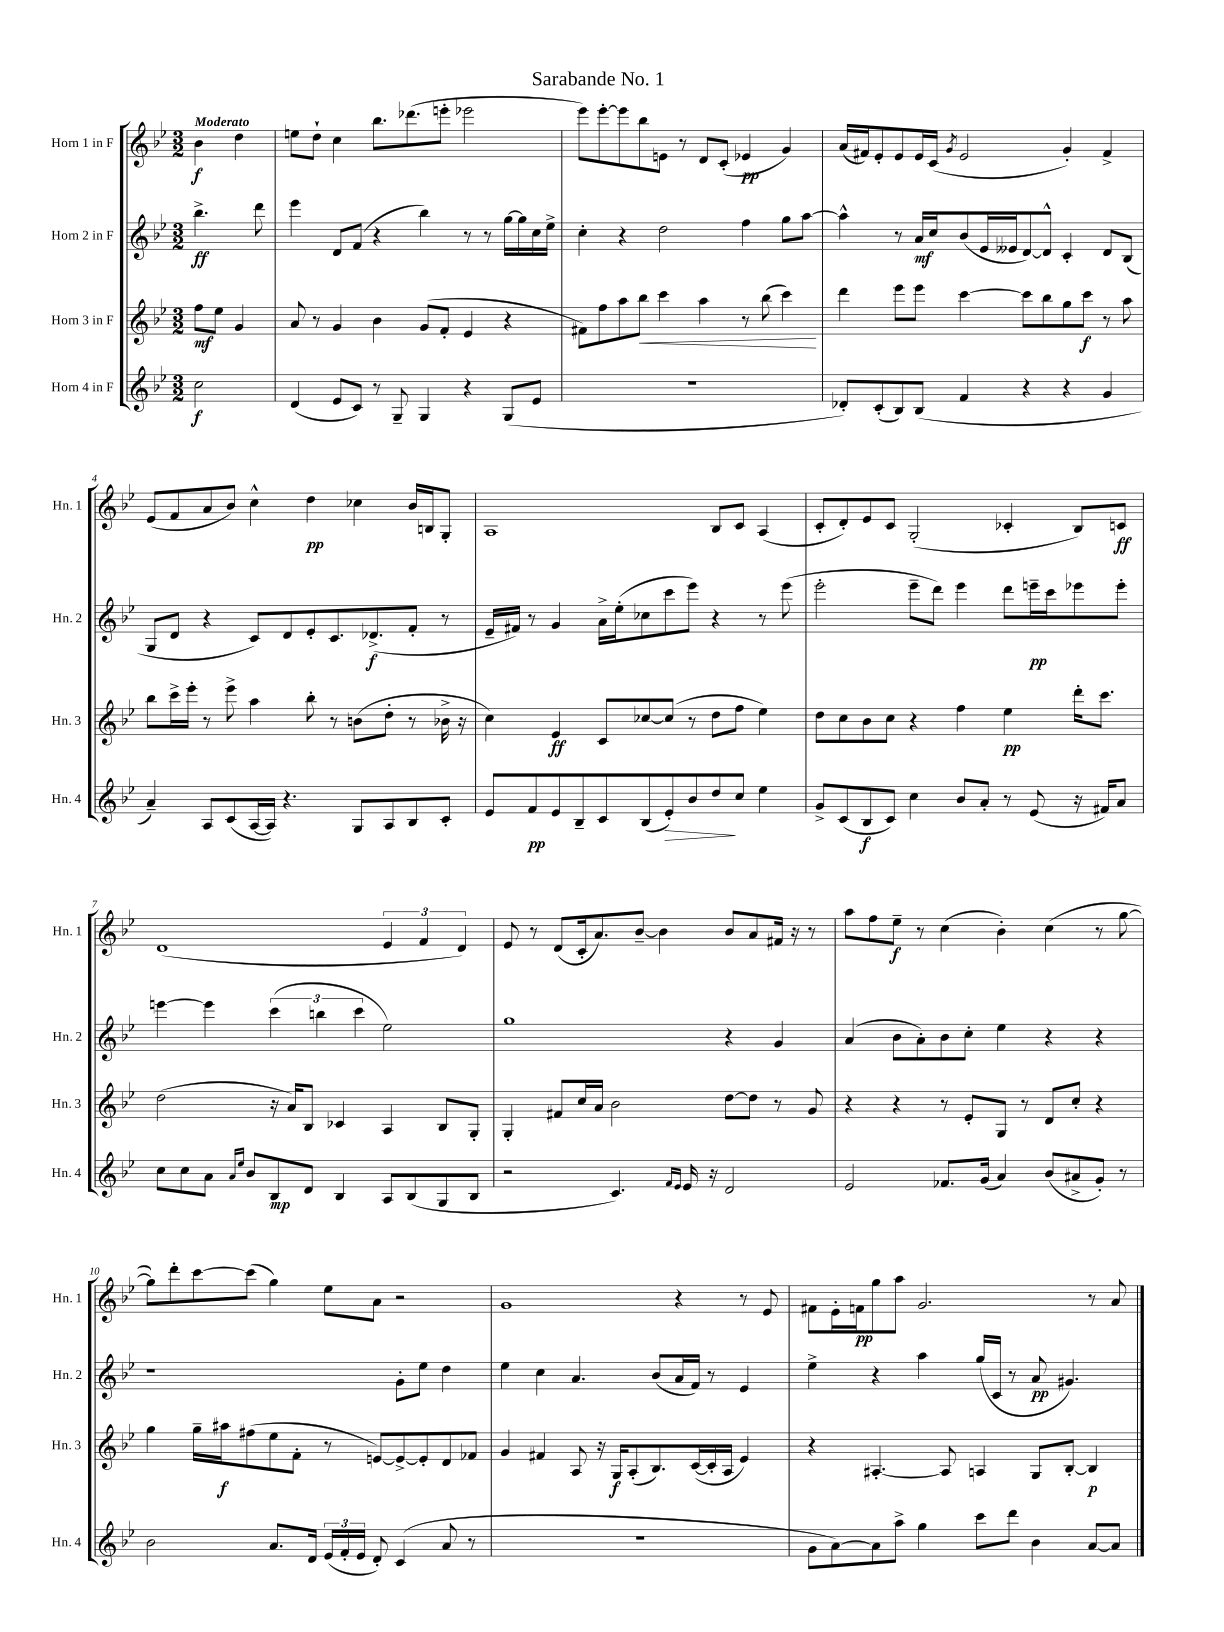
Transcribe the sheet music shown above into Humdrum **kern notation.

**kern	**kern	**kern	**kern
*staff4	*staff3	*staff2	*staff1
*clefG2	*clefG2	*clefG2	*clefG2
*k[b-e-]	*k[b-e-]	*k[b-e-]	*k[b-e-]
*M3/2	*M3/2	*M3/2	*M3/2
2cc	8ff	4.bb-^	4b-
.	8ee-	.	.
.	4g	.	4dd
.	.	8ddd	.
=	=	=	=
(4d	8a	4eee-	8ee
.	8r	.	8dd`
8e-	4g	8d	4cc
8c)	.	(8f	.
8r	4b-	4r	8.bb-
8G~	.	.	.
.	.	.	(8.ddd-
4G	(8g	4bb-)	.
.	8f'	.	8eee'
4r	4e-	8r	2eee-
.	.	8r	.
(8G	4r	[16gg	.
.	.	16gg]	.
8e-	.	16cc	.
.	.	16ee-^	.
=	=	=	=
1.r	8f#)	4cc'	8eee-)
.	8ff	.	[8eee-'
.	8aa	4r	8eee-]
.	8bb-	.	8bb-
.	4ccc	2dd	8e
.	.	.	8r
.	4aa	.	8d
.	.	.	(8c'
.	8r	4ff	4e-
.	(8bb-	.	.
.	4ccc)	8gg	4g)
.	.	[8aa	.
=	=	=	=
8d-')	4ddd	4aa^^]	(16a
.	.	.	16f#)
(8c'	.	.	8e-'
8B-)	8eee-	8r	8e-
(8B-	8eee-	16a	16e-
.	.	16cc	(16c
.	.	.	8qg
4f	[4ccc	(8b-	2e-
.	.	16e-	.
.	.	16e--	.
4r	8ccc]	[8d)	.
.	8bb-	8d^^]	.
4r	8gg	4c'	4g')
.	8ccc	.	.
4g	8r	8d	4f#^
.	8aa	(8B-	.
=	=	=	=
4a~)	8bb-	8G	(8e-
.	16ccc^	8d	8f
.	16eee-'	.	.
8A	8r	4r	8a
(8c	8eee-^	.	8b-)
[16A	4aa	8c)	4cc^^
16A])	.	.	.
4.r	.	8d	.
.	8bb-'	8e-'	4dd
.	8r	8.c	.
8G	(8b	.	4cc-
.	.	(8.d-^	.
8A	8dd'	.	.
8B-	8r	8f'	16b-
.	.	.	16B
8c'	16b-^	8r	8G'
.	16r	.	.
=	=	=	=
8e-	4cc)	16e-~	1A
.	.	16f#)	.
8f	.	8r	.
8e-	4e-	4g	.
8B-~	.	.	.
8c	8c	16a^	.
.	.	(16ee-'	.
(8B-	[8cc-	8cc-	.
8e-')	(8cc-]	8ccc	.
8b-	8r	8eee-)	.
8dd	8dd	4r	8B-
8cc	8ff	.	8c
4ee-	4ee-)	8r	(4A
.	.	(8eee-	.
=	=	=	=
8g^	8dd	2eee-'	8c'
(8c	8cc	.	8d')
8B-	8b-	.	8e-
8c)	8cc	.	8c
4cc	4r	8eee-~	(2G'
.	.	8ddd)	.
8b-	4ff	4eee-	.
8a'	.	.	.
8r	4ee-	8ddd	4c-'
(8e-	.	16eee~	.
.	.	16ccc	.
16r	16ddd'	8eee-	8B-)
16f#)	8.ccc	.	.
8a	.	8eee-'	8c
=	=	=	=
8cc	(2dd	[4eee	(1d
8cc	.	.	.
8a	.	4eee]	.
16qqa	.	.	.
16qqee-	.	.	.
8b-	.	.	.
8B-	16r	(6ccc	.
.	16a)	.	.
8d	8B-	.	.
.	.	6bb	.
4B-	4c-	.	.
.	.	6ccc	.
8A	4A	2ee-)	6e-
(8B-	.	.	.
.	.	.	6f
8G	8B-	.	.
.	.	.	6d)
8B-	8G'	.	.
=	=	=	=
2r	4G'	1gg	8e-
.	.	.	8r
.	8f#	.	(8d
.	16cc	.	16c'
.	16a	.	8.a)
4.c)	2b-	.	.
.	.	.	[8b-~
.	.	.	4b-]
16qqf	.	.	.
16qqe-	.	.	.
16e-	.	.	.
16r	.	.	.
2d	[8dd	4r	8b-
.	8dd]	.	8a
.	8r	4g	16f#
.	.	.	16r
.	8g	.	8r
=	=	=	=
2e-	4r	(4a	8aa
.	.	.	8ff
.	4r	8b-	8ee-~
.	.	8a')	8r
8.f-	8r	8b-	(4cc
.	8e-'	8cc'	.
(16g	.	.	.
4a)	8G	4ee-	4b-')
.	8r	.	.
(8b-	8d	4r	(4cc
8a#^	8cc'	.	.
8g')	4r	4r	8r
8r	.	.	[8gg
=	=	=	=
2b-	4gg	1r	8gg])
.	.	.	8ddd'
.	16gg~	.	[8ccc
.	16aa#	.	.
.	(8ff#	.	(8ccc]
8.a	8ee-	.	4gg)
.	8f'	.	.
16d	.	.	.
(24e-	8r	.	8ee-
24f'	.	.	.
24e-	.	.	.
8d')	[8e)	.	8a
(4c	8e^_	8g'	2r
.	8e']	8ee-	.
8a	8d	4dd	.
8r	8f-	.	.
=	=	=	=
1.r	4g	4ee-	1g
.	4f#	4cc	.
.	8A	4.a	.
.	16r	.	.
.	16G	.	.
.	(8A'	.	.
.	8.B-)	(8b-	.
.	.	16a	4r
.	([16c	16f)	.
.	16c']	8r	.
.	16A	.	.
.	4e-)	4e-	8r
.	.	.	8e-
=	=	=	=
8g	4r	4ee-^	8f#
[8a)	.	.	16e-'
.	.	.	16f
8a]	[4.A#'	4r	8gg
8aa^	.	.	8aa
4gg	.	4aa	2.g
.	8A#]	.	.
8ccc	4A	(16gg	.
.	.	16c	.
8ddd	.	8r	.
4b-	8G	8a	.
.	[8B-'	4.g#)	.
[8a	4B-]	.	8r
8a]	.	.	8a
==	==	==	==
*-	*-	*-	*-
